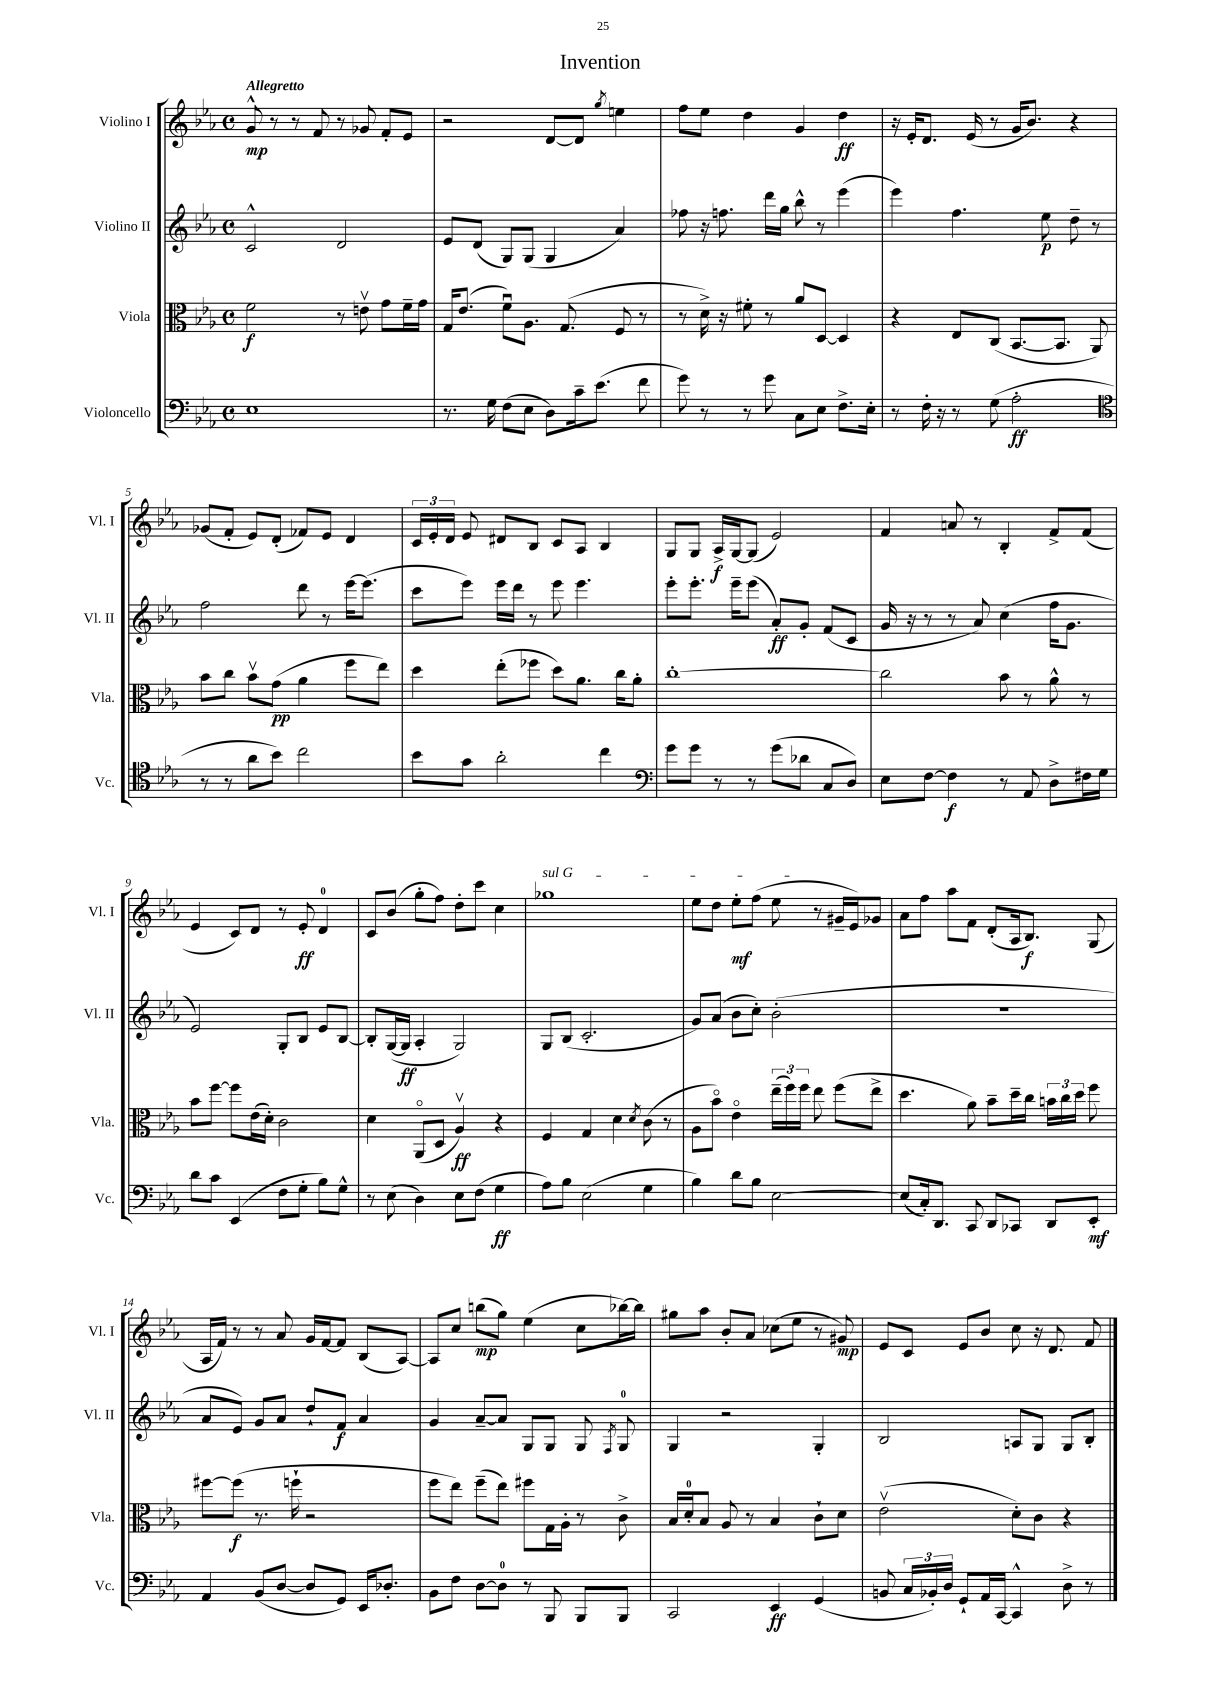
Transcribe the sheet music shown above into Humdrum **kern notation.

**kern	**dynam	**kern	**dynam	**kern	**dynam	**kern	**dynam
*part4	*part4	*part3	*part3	*part2	*part2	*part1	*part1
*staff4	*staff4	*staff3	*staff3	*staff2	*staff2	*staff1	*staff1
*I"Violoncello	*	*I"Viola	*	*I"Violino II	*	*I"Violino I	*
*I'Vc.	*	*I'Vla.	*	*I'Vl. II	*	*I'Vl. I	*
*clefF4	*	*clefC3	*	*clefG2	*	*clefG2	*
*k[b-e-a-]	*	*k[b-e-a-]	*	*k[b-e-a-]	*	*k[b-e-a-]	*
*M4/4	*	*M4/4	*	*M4/4	*	*M4/4	*
*met(c)	*	*met(c)	*	*met(c)	*	*met(c)	*
=1	=1	=1	=1	=1	=1	=1	=1
!	!	!	!	!	!	!LO:TX:a:B:t=Allegretto	!
1E-	.	2f\	f	2c^^/	.	8g^^/	mp
.	.	.	.	.	.	8r	.
.	.	.	.	.	.	8r	.
.	.	.	.	.	.	8f/	.
.	.	8r	.	2d/	.	8r	.
.	.	8env\	.	.	.	8g-X/	.
.	.	8g\L	.	.	.	8f'/L	.
.	.	16f~\L	.	.	.	8e-/J	.
.	.	16g\JJ	.	.	.	.	.
=2	=2	=2	=2	=2	=2	=2	=2
8.r	.	16G/KL	.	8e-/L	.	2r	.
.	.	(8.e-/J	.	.	.	.	.
.	.	.	.	(8d/J	.	.	.
16G\	.	.	.	.	.	.	.
(8F\L	.	8fu\L)	.	8G/L)	.	.	.
8E-\J	.	8.A-\J	.	(8G/J	.	.	.
8D\L)	.	.	.	4G/	.	[8d/L	.
.	.	(8.G/	.	.	.	.	.
16c~\k	.	.	.	.	.	8d/J]	.
(8.e-\J	.	.	.	.	.	.	.
.	.	.	.	.	.	8qgg/	.
.	.	8F/	.	4a-/)	.	4een\	.
8f\	.	8r	.	.	.	.	.
=3	=3	=3	=3	=3	=3	=3	=3
8g\)	.	8r	.	8ff-X\	.	8ff\L	.
8r	.	16d^\)	.	16r	.	8ee-\J	.
.	.	16r	.	8.ffn\	.	.	.
8r	.	8f#X'\	.	.	.	4dd\	.
8g\	.	8r	.	16ddd\LL	.	.	.
.	.	.	.	16gg\JJ	.	.	.
8C\L	.	8a-/L	.	8bb-^^\	.	4g/	.
8E-\J	.	[8D/J	.	8r	.	.	.
8.F^\L	.	4D/]	.	(4eee-\	.	4dd\	ff
16E-'\Jk	.	.	.	.	.	.	.
=4	=4	=4	=4	=4	=4	=4	=4
8r	.	4r	.	4eee-\)	.	16r	.
.	.	.	.	.	.	16e-'/KL	.
16F'\	.	.	.	.	.	8.d/J	.
16r	.	.	.	.	.	.	.
8r	.	8E-/L	.	4.ff\	.	.	.
.	.	.	.	.	.	(16e-/	.
(8G\	.	(8C/J	.	.	.	8r	.
2A-'\	ff	[8.BB-/L	.	.	.	16g/KL	.
.	.	.	.	.	.	8.b-/J)	.
.	.	.	.	8ee-\	p	.	.
.	.	8.BB-/J]	.	.	.	.	.
.	.	.	.	8dd~\	.	4r	.
.	.	8AA-/)	.	8r	.	.	.
!!LO:LB:g=z
=5	=5	=5	=5	=5	=5	=5	=5
*clefC4	*	*	*	*	*	*	*
8r	.	8b-\L	.	2ff\	.	(8g-X/L	.
8r	.	8cc\J	.	.	.	8f'/J	.
8a-\L	.	8b-v\L	.	.	.	8e-/L)	.
8b-\J)	.	(8g\J	pp	.	.	(8d'/J	.
2cc\	.	4a-\	.	8ddd\	.	8f-X/L)	.
.	.	.	.	8r	.	8e-/J	.
.	.	8ff\L	.	[16eee-\KL	.	4d/	.
.	.	.	.	(8.eee-\J]	.	.	.
.	.	8ee-\J)	.	.	.	.	.
=6	=6	=6	=6	=6	=6	=6	=6
8b-\L	.	4dd\	.	8ccc\L	.	24c/LL	.
.	.	.	.	.	.	24e-'/	.
.	.	.	.	.	.	24d/JJ	.
8g\J	.	.	.	8eee-\J)	.	8e-/	.
2a-'\	.	(8ee-'\L	.	16eee-\LL	.	8d#X/L	.
.	.	.	.	16ddd\JJ	.	.	.
.	.	8ff-X\J	.	8r	.	8B-/J	.
.	.	8dd\L)	.	8eee-\	.	8c/L	.
.	.	8.a-\J	.	4.eee-\	.	8A-/J	.
4cc\	.	.	.	.	.	4B-/	.
.	.	16cc\KL	.	.	.	.	.
.	.	8a-'\J	.	.	.	.	.
=7	=7	=7	=7	=7	=7	=7	=7
*clefF4	*	*	*	*	*	*	*
8g\L	.	[1cc'	.	8eee-'\L	.	8G/L	.
8g\J	.	.	.	8.eee-'\J	.	8G/J	.
8r	.	.	.	.	.	16A-^/LL	f
.	.	.	.	16eee-~\KL	.	[16G/J	.
8r	.	.	.	(8eee-\J	.	(8G/J]	.
(8g\L	.	.	.	8a-'/L)	ff	2e-/)	.
8d-X\J	.	.	.	8g'/J	.	.	.
8C/L	.	.	.	(8f/L	.	.	.
8D/J)	.	.	.	8c/J	.	.	.
=8	=8	=8	=8	=8	=8	=8	=8
8E-\L	.	2cc\]	.	16g/	.	4f/	.
.	.	.	.	16r	.	.	.
[8F\J	.	.	.	8r	.	.	.
4F\]	f	.	.	8r	.	8an/	.
.	.	.	.	8a-/)	.	8r	.
8r	.	8b-\	.	(4cc\	.	4B-'/	.
8AA-/	.	8r	.	.	.	.	.
8D^\L	.	8a-^^\	.	16ff\KL	.	8f^/L	.
.	.	.	.	8.g\J	.	.	.
16F#X\L	.	8r	.	.	.	(8f/J	.
16G\JJ	.	.	.	.	.	.	.
!!LO:LB:g=z
=9	=9	=9	=9	=9	=9	=9	=9
8d\L	.	8b-\L	.	2e-/)	.	4e-/	.
8c\J	.	[8ff\J	.	.	.	.	.
(4EE-/	.	8ff\L]	.	.	.	8c/L)	.
.	.	(16e-\L	.	.	.	8d/J	.
.	.	16d'\JJ)	.	.	.	.	.
8F\L	.	2c\	.	8G'/L	.	8r	.
8G'\J	.	.	.	8B-/J	.	8e-'/	ff
8B-\L)	.	.	.	8e-/L	.	4d/	.
8G^^\J	.	.	.	[8B-/J	.	.	.
=10	=10	=10	=10	=10	=10	=10	=10
8r	.	4d\	.	8B-'/L]	.	8c/L	.
(8E-\	.	.	.	([16G/L	.	(8b-/J	.
.	.	.	.	16G/JJ]	ff	.	.
4D\)	.	(8AA-/L	.	4A-'/	.	8gg'\L	.
.	.	8D/J	.	.	.	8ff\J)	.
8E-\L	.	4A-v/)	ff	2G/)	.	8dd'\L	.
(8F\J	.	.	.	.	.	8ccc\J	.
4G\	ff	4r	.	.	.	4cc\	.
=11	=11	=11	=11	=11	=11	=11	=11
!	!	!	!	!	!	!LO:TX:a:i:t=sul G	!
8A-\L)	.	4F/	.	8G/L	.	1gg-X	.
8B-\J	.	.	.	(8B-/J	.	.	.
(2E-\	.	4G/	.	2.c'/	.	.	.
.	.	4d\	.	.	.	.	.
.	.	8qd/	.	.	.	.	.
4G\	.	(8c\	.	.	.	.	.
.	.	8r	.	.	.	.	.
=12	=12	=12	=12	=12	=12	=12	=12
4B-\)	.	8A-\L	.	8g/L)	.	8ee-\L	.
.	.	8b-\J)	.	(8a-/J	.	8dd\J	.
8d\L	.	4e-\	.	8b-\L	.	8ee-'\L	mf
8B-\J	.	.	.	8cc'\J)	.	(8ff\J	.
[2E-\	.	(24ee-~\LL	.	(2b-'\	.	8ee-\	.
.	.	24ff\)	.	.	.	.	.
.	.	24ff\JJ	.	.	.	.	.
.	.	8ee-\	.	.	.	8r	.
.	.	(8ff\L	.	.	.	16g#X~/LL	.
.	.	.	.	.	.	16e-/J)	.
.	.	8ee-^\J	.	.	.	8g-X/J	.
=13	=13	=13	=13	=13	=13	=13	=13
(8E-/L]	.	4.dd\	.	1r	.	8a-\L	.
16C'/k)	.	.	.	.	.	8ff\J	.
8.DD/J	.	.	.	.	.	.	.
.	.	.	.	.	.	8aa-\L	.
8CC/	.	8a-\)	.	.	.	8f\J	.
8DD/L	.	8b-~\L	.	.	.	(8d'/L	.
8CC-X/J	.	16dd~\L	.	.	.	16A-/k	.
.	.	16cc\JJ	.	.	.	8.B-/J)	f
8DD/L	.	24bn\LL	.	.	.	.	.
.	.	24cc\	.	.	.	.	.
.	.	24dd\JJ	.	.	.	.	.
8EE-'/J	mf	8ff\	.	.	.	(8G/	.
!!LO:LB:g=z
=14	=14	=14	=14	=14	=14	=14	=14
4AA-/	.	[8ff#X\L	.	8a-/L	.	16A-/LL	.
.	.	.	.	.	.	16f/JJ)	.
.	.	(8ff#\J]	f	8e-/J)	.	8r	.
(8BB-/L	.	8.r	.	8g/L	.	8r	.
[8D/J	.	.	.	8a-/J	.	8a-/	.
.	.	16ffn`\	.	.	.	.	.
8D/L]	.	2r	.	8dd`/L	.	16g/LL	.
.	.	.	.	.	.	[16f/J	.
8GG/J)	.	.	.	8f/J	f	8f/J]	.
16EE-/KL	.	.	.	4a-/	.	(8B-/L	.
8.D-X'/J	.	.	.	.	.	.	.
.	.	.	.	.	.	[8A-/J)	.
=15	=15	=15	=15	=15	=15	=15	=15
8BB-\L	.	8ff\L	.	4g/	.	8A-/L]	.
8F\J	.	8ee-\J)	.	.	.	8cc/J	.
[8D\L	.	(8ff~\L	.	[8a-~/L	.	(8bbn\L	mp
8D\J]	.	8ee-\J)	.	8a-/J]	.	8gg\J)	.
8r	.	8ff#X\L	.	8G/L	.	(4ee-\	.
8BBB-/	.	16G\L	.	8G/J	.	.	.
.	.	16A-'\JJ	.	.	.	.	.
8BBB-/L	.	8r	.	8G/	.	8cc\L	.
.	.	.	.	8qF/	.	.	.
8BBB-/J	.	8c^\	.	8G/	.	[16bb-X\L)	.
.	.	.	.	.	.	16bb-\JJ]	.
=16	=16	=16	=16	=16	=16	=16	=16
2CC/	.	16B-/LL	.	4G/	.	8gg#X\L	.
.	.	16d'/J	.	.	.	.	.
.	.	8B-/J	.	.	.	8aa-\J	.
.	.	8A-/	.	2r	.	8b-'/L	.
.	.	8r	.	.	.	8a-/J	.
4EE-/	ff	4B-/	.	.	.	(8cc-X\L	.
.	.	.	.	.	.	8ee-\J	.
(4GG/	.	8c`\L	.	4G'/	.	8r	.
.	.	8d\J	.	.	.	8g#X/)	mp
=17	=17	=17	=17	=17	=17	=17	=17
8BBn/	.	(2e-v\	.	2B-/	.	8e-/L	.
24C/LL	.	.	.	.	.	8c/J	.
24BB-X'/)	.	.	.	.	.	.	.
24D/JJ	.	.	.	.	.	.	.
8GG`/L	.	.	.	.	.	8e-/L	.
16AA-/L	.	.	.	.	.	8b-/J	.
[16CC/JJ	.	.	.	.	.	.	.
4CC^^/]	.	8d'\L)	.	8An/L	.	8cc\	.
.	.	8c\J	.	8G/J	.	16r	.
.	.	.	.	.	.	8.d/	.
8D^\	.	4r	.	8G/L	.	.	.
8r	.	.	.	8B-'/J	.	8f/	.
==	==	==	==	==	==	==	==
*-	*-	*-	*-	*-	*-	*-	*-
